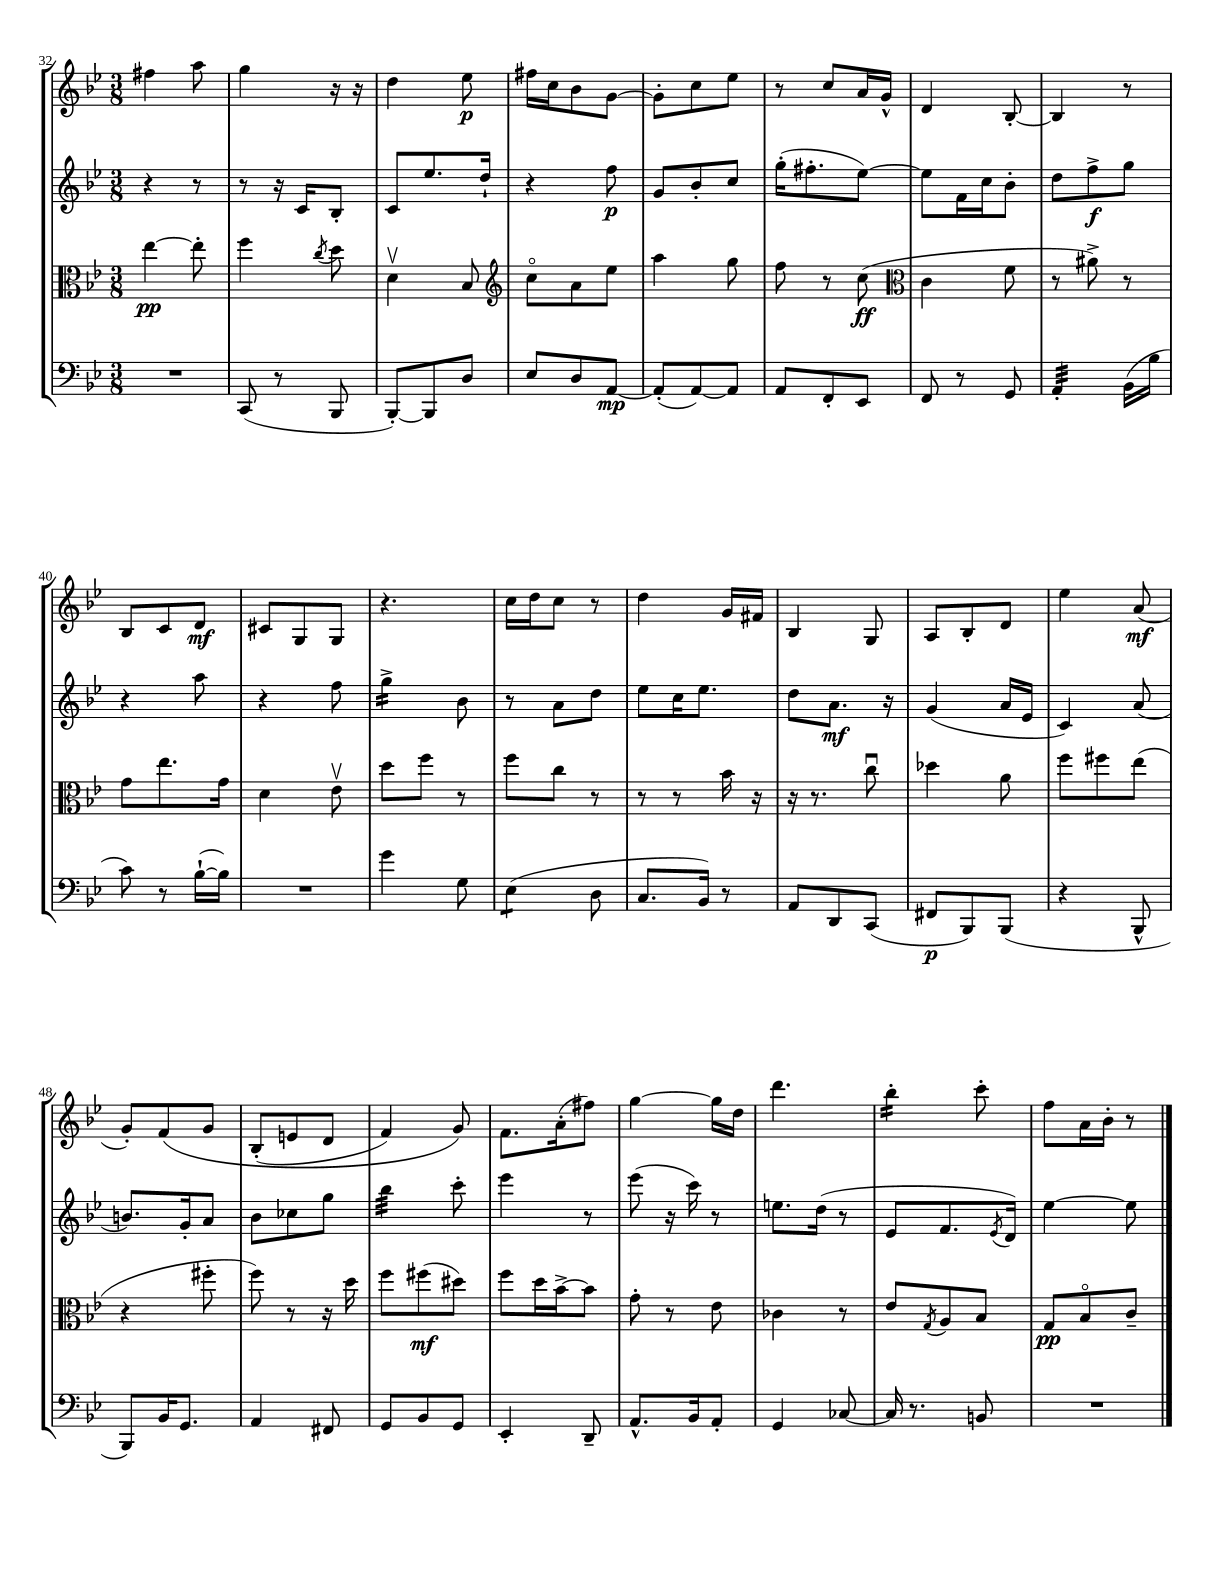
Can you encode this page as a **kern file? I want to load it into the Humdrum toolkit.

**kern	**kern	**kern	**kern
*staff4	*staff3	*staff2	*staff1
*clefF4	*clefC3	*clefG2	*clefG2
*k[b-e-]	*k[b-e-]	*k[b-e-]	*k[b-e-]
*M3/8	*M3/8	*M3/8	*M3/8
4.r	[4ee-	4r	4ff#
.	8ee-']	8r	8aa
=	=	=	=
(8CC	4ff	8r	4gg
8r	.	16r	.
.	.	16c	.
.	8qcc	.	.
8BBB-	8dd	8B-'	16r
.	.	.	16r
=	=	=	=
[8BBB-')	4dv	8c	4dd
8BBB-]	.	8.ee-	.
8D	8B-	.	8ee-
.	.	16dd`	.
=	=	=	=
*	*clefG2	*	*
8E-	8cco	4r	16ff#
.	.	.	16cc
8D	8a	.	8b-
[8AA	8ee-	8ff	[8g
=	=	=	=
(8AA']	4aa	8g	8g']
[8AA)	.	8b-'	8cc
8AA]	8gg	8cc	8ee-
=	=	=	=
8AA	8ff	(16gg'	8r
.	.	8.ff#'	.
8FF'	8r	.	8cc
8EE-	(8cc	[8ee-)	16a
.	.	.	16g^^
=	=	=	=
*	*clefC3	*	*
8FF	4c	8ee-]	4d
8r	.	16f	.
.	.	16cc	.
8GG	8f	8b-'	[8B-'
=	=	=	=
4AA'	8r	8dd	4B-]
.	8a#^)	8ff^	.
(16BB-	8r	8gg	8r
16B-	.	.	.
=	=	=	=
8c)	8g	4r	8B-
8r	8.ee-	.	8c
([16B-`	.	8aa	8d
16B-])	16g	.	.
=	=	=	=
4.r	4d	4r	8c#
.	.	.	8G
.	8e-v	8ff	8G
=	=	=	=
4g	8dd	4gg^	4.r
.	8ff	.	.
8G	8r	8b-	.
=	=	=	=
(4E-	8ff	8r	16cc
.	.	.	16dd
.	8cc	8a	8cc
8D	8r	8dd	8r
=	=	=	=
8.C	8r	8ee-	4dd
.	8r	16cc	.
16BB-)	.	8.ee-	.
8r	16b-	.	16g
.	16r	.	16f#
=	=	=	=
8AA	16r	8dd	4B-
.	8.r	.	.
8DD	.	8.a	.
(8CC	8ccu	.	8G
.	.	16r	.
=	=	=	=
8FF#	4dd-	(4g	8A
8BBB-)	.	.	8B-'
(8BBB-	8a	16a	8d
.	.	16e-	.
=	=	=	=
4r	8ff	4c)	4ee-
.	8ff#	.	.
8BBB-^^	(8ee-	(8a	(8a
=	=	=	=
8BBB-)	4r	8.b)	8g')
16BB-	.	.	&(8f
8.GG	.	16g'	.
.	8ff#'	8a	8g
=	=	=	=
4AA	8ff)	8b-	(8B-'
.	8r	8cc-	8e
8FF#	16r	8gg	8d
.	16dd	.	.
=	=	=	=
8GG	8ff	4bb-	4f)
8BB-	(8ff#	.	.
8GG	8dd#)	8ccc'	8g&)
=	=	=	=
4EE-'	8ff	4eee-	8.f
.	16dd	.	.
.	[16b-^	.	(16a'
8DD~	8b-]	8r	8ff#)
=	=	=	=
8.AA^^	8g'	(8eee-	[4gg
.	8r	16r	.
16BB-	.	16ccc)	.
8AA'	8e-	8r	16gg]
.	.	.	16dd
=	=	=	=
4GG	4c-	8.ee	4.ddd
.	.	(16dd	.
[8C-	8r	8r	.
=	=	=	=
16C-]	8e-	8e-	4bb-'
8.r	.	.	.
.	8qG	.	.
.	8A	8.f	.
8BB	8B-	.	8ccc'
.	.	8qe-	.
.	.	16d)	.
=	=	=	=
4.r	8G	[4ee-	8ff
.	8B-o	.	16a
.	.	.	16b-'
.	8c~	8ee-]	8r
==	==	==	==
*-	*-	*-	*-
